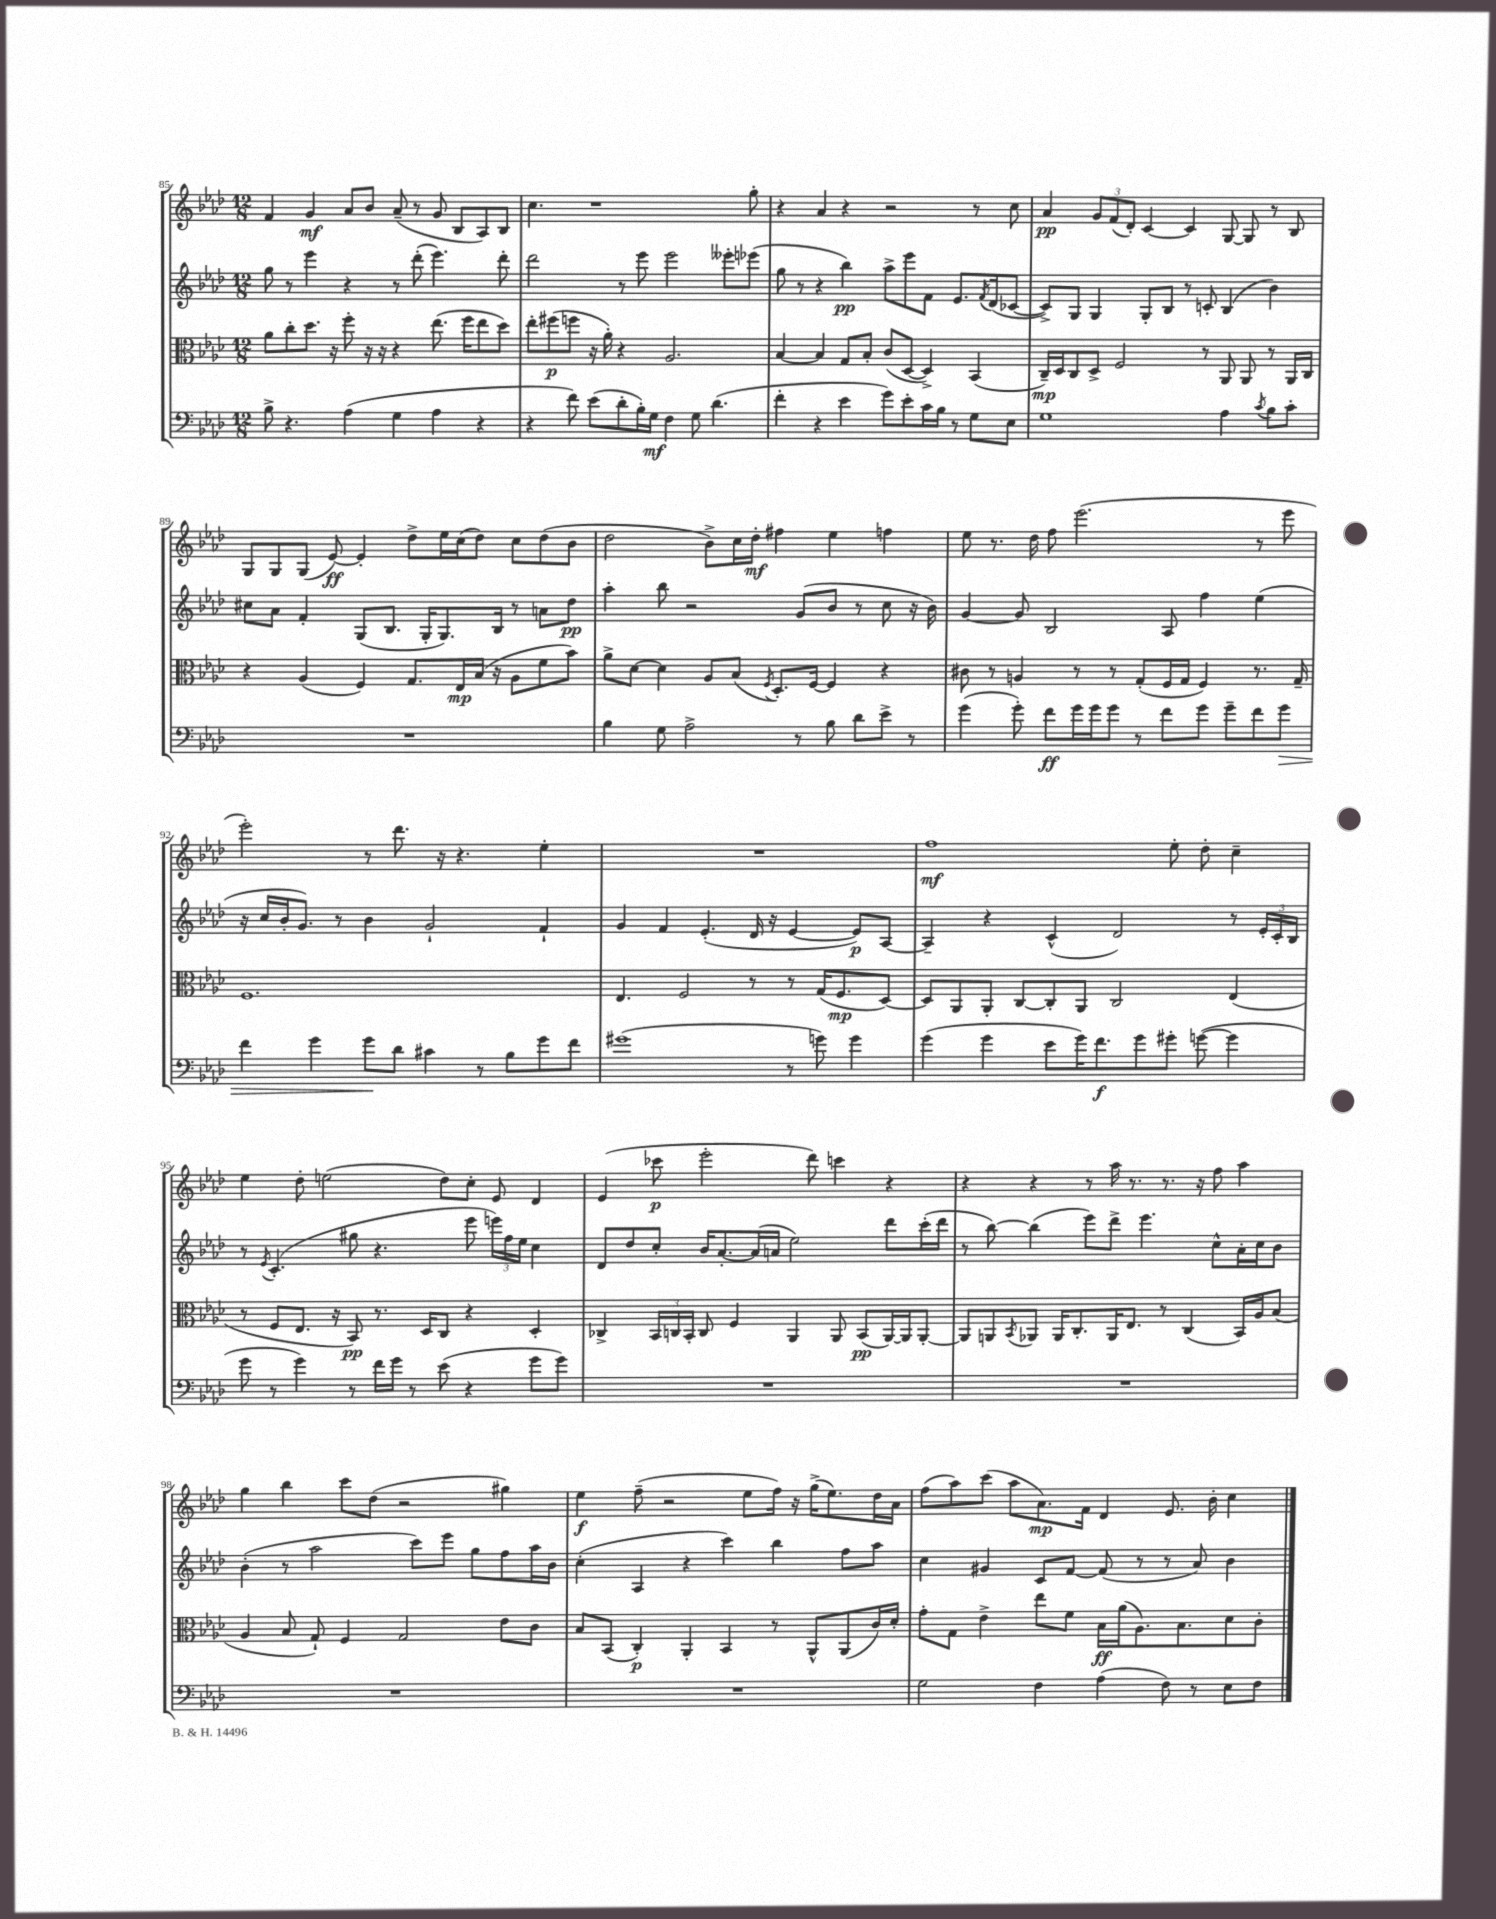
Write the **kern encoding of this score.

**kern	**kern	**kern	**kern
*staff4	*staff3	*staff2	*staff1
*clefF4	*clefC3	*clefG2	*clefG2
*k[b-e-a-d-]	*k[b-e-a-d-]	*k[b-e-a-d-]	*k[b-e-a-d-]
*M12/8	*M12/8	*M12/8	*M12/8
8B-^	8a-	8gg	4f
4.r	8cc'	8r	.
.	8.dd-	4eee-	4g
.	16r	.	.
(4A-	8ff'	4r	8a-
.	16r	.	8b-
.	16r	.	.
4G	4r	8r	(8a-~
.	.	(8ddd-'	8r
4A-	(8.ee-	4.eee-)	8g
.	.	.	8B-
.	16ff	.	.
4r	8ee-	.	8A-)
.	8dd-)	8ddd-'	8B-
=	=	=	=
4r	8ee-'	2ddd-	4.cc
.	(8ff#	.	.
8f)	8ff	.	.
(8e-	16r	.	1r
.	16a-')	.	.
8d-'	4r	8r	.
16B-')	.	8eee-	.
16G	.	.	.
4F	2.A-	2eee-	.
8G	.	.	.
(4.d-	.	.	.
.	.	8eee--'	.
.	.	(8eee-	8gg'
=	=	=	=
4f'	[4B-	8gg	4r
.	.	8r	.
4r	4B-]	4r	4a-
4e-	8G	4bb-)	4r
.	8B-'	.	.
8g)	(8c	8aa-^	2r
8e-'	[8D-	8eee-	.
16c	4D-^])	8f	.
16B-	.	.	.
8r	.	8.e-	.
8G	(4BB-	.	8r
.	.	8qf	.
.	.	(16d-	.
8E-	.	[8c-	8cc
=	=	=	=
1G	16C~)	8c-^])	4a-
.	16D-	.	.
.	8C	8G	.
.	8D-^	4G	12g
.	.	.	(12f
.	2F	.	.
.	.	.	12d-')
.	.	8G'	[4c
.	.	8B-	.
.	.	8r	4c]
.	8r	8c'	.
4A-	8AA-	(4B-	[8G
.	8AA-	.	8G]
8qc	.	.	.
8B-	8r	4b-)	8r
8c'	16AA-	.	8B-
.	16C	.	.
=	=	=	=
1.r	4r	8cc#	8G
.	.	8a-	8G
.	(4A-	4f'	(8G
.	.	.	[8e-)
.	4F)	(8G	4e-']
.	.	8.B-	.
.	8.G	.	8dd-^
.	.	16G'	.
.	.	8.G)	16ee-
.	16E-	.	(16cc
.	(16B-	.	8dd-)
.	16r	16B-	.
.	8A-	8r	8cc
.	8f	8a	(8dd-
.	8b-)	8dd-	8b-
=	=	=	=
4B-	8a-^	4aa-'	2dd-
.	[8d-	.	.
8G	4d-]	8bb-	.
2A-^	.	2r	.
.	8A-	.	8b-^)
.	(8B-	.	16cc
.	.	.	16dd-'
.	8qF	.	.
.	8.D-')	.	4ff#
8r	.	(8g	.
.	[16F	.	.
8B-	4F]	8b-	4ee-
8d-	.	8r	.
8e-^	4r	8cc	4ff
8r	.	16r	.
.	.	16b-)	.
=	=	=	=
(4g	8c#	[4g	8ee-
.	8r	.	8.r
8g')	4A	8g]	.
.	.	.	16dd-
8f	.	2B-	8ff
16g	8r	.	(2.eee-
16g	.	.	.
8g	8r	.	.
8r	(8G'	.	.
8f	16F	8A-	.
.	16G	.	.
8g	4F)	4ff	.
8g~	.	.	.
8f	8.r	(4ee-	8r
8g	.	.	8eee-
.	16G~	.	.
=	=	=	=
4f	1.F	16r	2eee-')
.	.	16cc	.
.	.	16b-'	.
.	.	8.g)	.
4g	.	.	.
.	.	8r	.
8g	.	4b-	8r
8d-	.	.	8.ddd-
4c#	.	2g`	.
.	.	.	16r
.	.	.	4.r
8r	.	.	.
8B-	.	.	.
8g	.	4f`	4ee-'
8f	.	.	.
=	=	=	=
(1g#	4.E-	4g	1.r
.	.	4f	.
.	2F	.	.
.	.	(4.e-'	.
.	8r	16d-	.
.	.	16r	.
8r	8r	[4e-	.
8g)	(16G	.	.
.	8.F	.	.
4g	.	8e-])	.
.	[8D-)	[8A-	.
=	=	=	=
(4g	8D-]	4A-~]	1ff
.	8AA-	.	.
4g	8AA-'	4r	.
.	[8C	.	.
8e-	8C']	(4c^^	.
16g)	8AA-	.	.
8.f	.	.	.
.	2C	2d-)	.
8g	.	.	.
8g#'	.	.	8ee-'
([8g	.	.	8dd-'
4g]	(4E-	8r	4cc~
.	.	24e-'	.
.	.	24c'	.
.	.	24B-	.
=	=	=	=
8g	8r	8r	4ee-
.	.	8qe-	.
8r	8F	(4.c'	.
4g)	8.E-	.	8dd-'
.	.	.	(2ee
.	16r	.	.
8r	8BB-)	8gg#	.
16f	8.r	4.r	.
16g	.	.	.
8r	.	.	.
.	16D-	.	.
(8e-	8C	.	8dd-)
4r	4r	8eee-	8cc'
.	.	24eee)	8e-
.	.	24ff	.
.	.	24ee-	.
8g	4D-'	4cc	4d-
8g)	.	.	.
=	=	=	=
1.r	4C-^	8d-	(4e-
.	.	8dd-	.
.	24BB-	8cc'	8ccc-
.	24C	.	.
.	24BB-'	.	.
.	8C	16b-	2eee-'
.	.	[8.a-'	.
.	4F	.	.
.	.	(16a-]	.
.	.	16a	.
.	4AA-	2ee-)	.
.	.	.	8ddd-)
.	8AA-	.	4ccc
.	(8BB-	.	.
.	[16AA-)	8ddd-	4r
.	16AA-]	.	.
.	[8AA-'	(16ccc'	.
.	.	16ddd-	.
=	=	=	=
1.r	8AA-]	8r	4r
.	8AA	[8bb-)	.
.	8qBB-	.	.
.	8AA-	(4bb-]	4r
.	16AA-	.	.
.	8.C'	.	.
.	.	8eee-)	8r
.	16AA-	8ddd-^	16aa-
.	8.E-	.	8.r
.	.	4.eee-	.
.	8r	.	8.r
.	(4C	.	.
.	.	.	16r
.	.	8cc^^	8ff
.	16BB-)	16a-'	4aa-
.	16A-	16cc	.
.	(8B-	8b-	.
=	=	=	=
1.r	4A-	(4b-'	4gg
.	8B-	8r	4bb-
.	8G`)	2aa-	.
.	4F	.	8ccc
.	.	.	(8dd-
.	2G	.	2r
.	.	8ccc)	.
.	.	8eee-	.
.	.	8gg	.
.	8e-	8ff	4gg#)
.	8c	16aa-	.
.	.	16b-	.
=	=	=	=
1.r	8B-	(4cc'	4ee-
.	(8BB-	.	.
.	4C')	4A-	(8ff~
.	.	.	2r
.	4AA-'	4r	.
.	4BB-	4ccc)	.
.	.	.	8ee-
.	8r	4bb-	16ff)
.	.	.	16r
.	8AA-^^	.	(16gg^
.	.	.	8.ee-)
.	(8AA-	8ff	.
.	16c)	8aa-	16dd-
.	16d-'	.	16a-
=	=	=	=
2G	8g'	4cc	(8ff
.	8G	.	8aa-)
.	4e-^	4g#	(8ccc
.	.	.	8aa-
4F	8ee-	8c	8.a-)
.	8f	[8f	.
.	.	.	16f
(4A-	16B-	(8f]	4d-
.	(16a-	.	.
.	8.A-)	8r	.
8F)	.	8r	8.e-
.	8.B-	.	.
8r	.	8a-)	.
.	.	.	16b-'
8E-	8d-	4b-	4cc
8F	8c'	.	.
==	==	==	==
*-	*-	*-	*-
